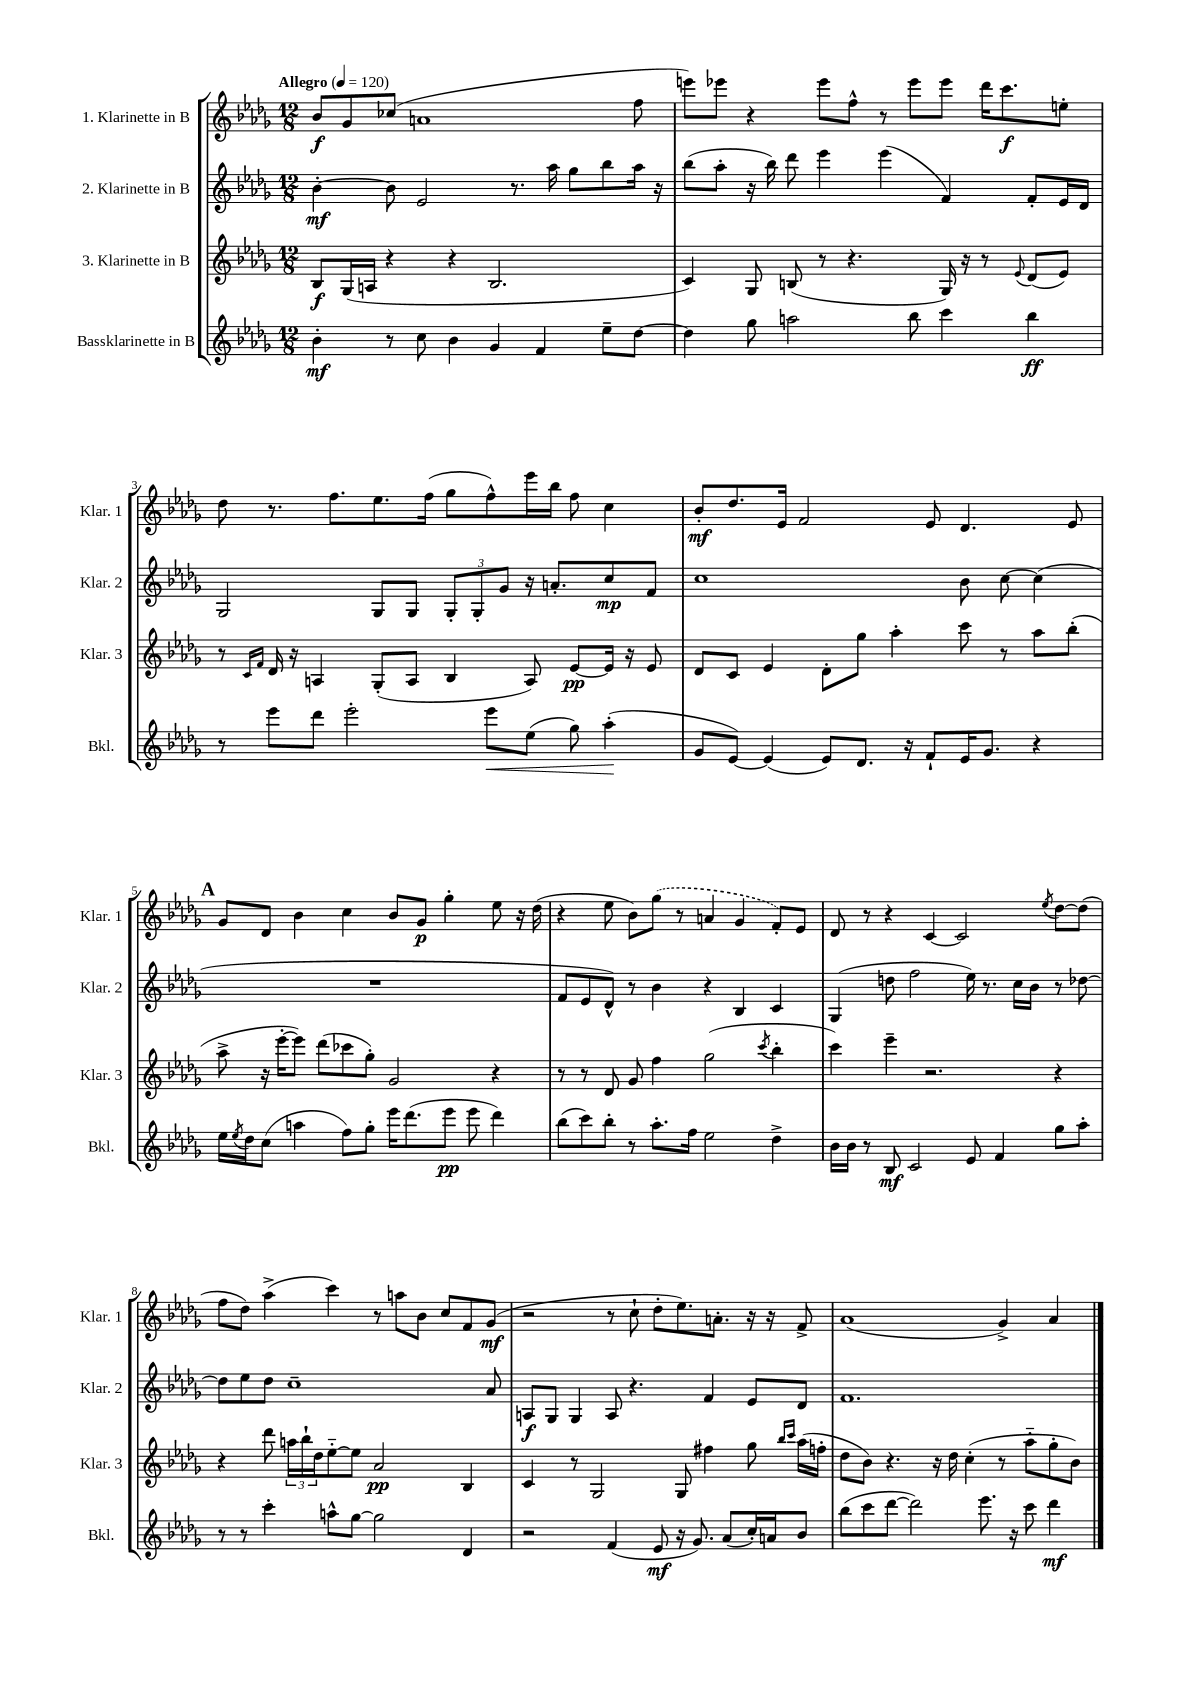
<<
\new StaffGroup <<
\new Staff = "s0" \with { instrumentName = "1. Klarinette in B" shortInstrumentName = "Klar. 1" } {
    \clef treble \key des \major \numericTimeSignature \time 12/8 \tempo "Allegro" 4 = 120
    bes'8\f ges'8 ces''8( a'1 f''8 |
    e'''8) ees'''8 r4 ees'''8 f''8-^ r8 ees'''8 ees'''8 des'''16 c'''8.\f e''8-. |
    des''8 r8. f''8. ees''8. f''16( ges''8 f''8-^) ees'''16 bes''16 f''8 c''4 |
    bes'8-.\mf des''8. ees'16 f'2 ees'8 des'4. ees'8 |
    \mark \markup { \bold "A" } ges'8 des'8 bes'4 c''4 bes'8 ges'8\p ges''4-. ees''8 r16 des''16( |
    r4 ees''8 bes'8) \once \slurDashed ges''8( r8 a'4 ges'4 f'8-.) ees'8 |
    des'8 r8 r4 c'4~ c'2 \acciaccatura { ees''8 } des''8~ des''8( |
    f''8 des''8) aes''4->( c'''4) r8 a''8 bes'8 c''8 f'8 ges'8\mf( |
    r2 r8 c''8-! des''8-. ees''8.) a'8.-. r16 r16 f'8-> |
    aes'1( ges'4->) aes'4 \bar "|." |
}
\new Staff = "s1" \with { instrumentName = "2. Klarinette in B" shortInstrumentName = "Klar. 2" } {
    \clef treble \key des \major \numericTimeSignature \time 12/8
    bes'4~-.\mf bes'8 ees'2 r8. aes''16 ges''8 bes''8 aes''16 r16 |
    bes''8( aes''8-. r16 bes''16) des'''8 ees'''4 ees'''4( f'4) f'8-. ees'16 des'16 |
    ges2 ges8 ges8 \tuplet 3/2 { ges8-. ges8-. ges'8 } r16 a'8.-. c''8\mp f'8 |
    c''1 bes'8 c''8~ c''4( |
    \mark \markup { \bold "A" } R1. |
    f'8 ees'8 des'8-^) r8 bes'4 r4 bes4 c'4 |
    ges4( d''8 f''2 ees''16) r8. c''16 bes'16 r8 des''8~ |
    des''8 ees''8 des''8 c''1-- aes'8 |
    a8\f ges8 ges4 a8 r4. f'4 ees'8 des'8 |
    f'1. \bar "|." |
}
\new Staff = "s2" \with { instrumentName = "3. Klarinette in B" shortInstrumentName = "Klar. 3" } {
    \clef treble \key des \major \numericTimeSignature \time 12/8
    bes8\f ges16( a16 r4 r4 bes2. |
    c'4) ges8 b8( r8 r4. ges16) r16 r8 \appoggiatura { ees'8 } des'8( ees'8) |
    r8 \grace { c'16 f'16 } des'16 r16 a4 ges8-.( a8 bes4 a8) ees'8~\pp ees'16 r16 ees'8 |
    des'8 c'8 ees'4 des'8-. ges''8 aes''4-. c'''8 r8 aes''8 bes''8-.( |
    \mark \markup { \bold "A" } aes''8-> r16 ees'''16~-. ees'''8) des'''8( ces'''8 ges''8-.) ges'2 r4 |
    r8 r8 des'8 ges'8 f''4 ges''2( \acciaccatura { c'''8 } bes''4-. |
    c'''4) ees'''4-- r2. r4 |
    r4 des'''8 \tuplet 3/2 { a''16 bes''16-! des''16 } ees''8~-_ ees''8 aes'2\pp bes4 |
    c'4 r8 ges2 ges8 fis''4 ges''8 \grace { bes''16 c'''16 } aes''16( f''16-. |
    des''8 bes'8) r4. r16 des''16 c''4-.( r8 aes''8-_ ges''8-. bes'8) \bar "|." |
}
\new Staff = "s3" \with { instrumentName = "Bassklarinette in B" shortInstrumentName = "Bkl." } {
    \clef treble \key des \major \numericTimeSignature \time 12/8
    bes'4-.\mf r8 c''8 bes'4 ges'4 f'4 ees''8-- des''8~ |
    des''4 ges''8 a''2 bes''8 c'''4 bes''4\ff |
    r8 ees'''8 des'''8 ees'''2-. ees'''8\< ees''8( ges''8) aes''4-.\!( |
    ges'8 ees'8~) ees'4( ees'8) des'8. r16 f'8-! ees'16 ges'8. r4 |
    \mark \markup { \bold "A" } ees''16 \acciaccatura { ees''8 } des''16 c''8( a''4 f''8) ges''8-. ees'''16 des'''8.( ees'''8\pp ees'''8 des'''4) |
    bes''8( c'''8) bes''8-. r8 aes''8.-. f''16 ees''2 des''4-> |
    bes'16 bes'16 r8 bes8\mf c'2 ees'8 f'4 ges''8 aes''8-. |
    r8 r8 c'''4-. a''8-^ ges''8~ ges''2 des'4 |
    r2 f'4( ees'8\mf r16 ges'8.) aes'8( c''16-.) a'16 bes'8 |
    bes''8( c'''8 des'''8~ des'''2) ees'''8. r16 c'''8 des'''4\mf \bar "|." |
}
>>
>>
